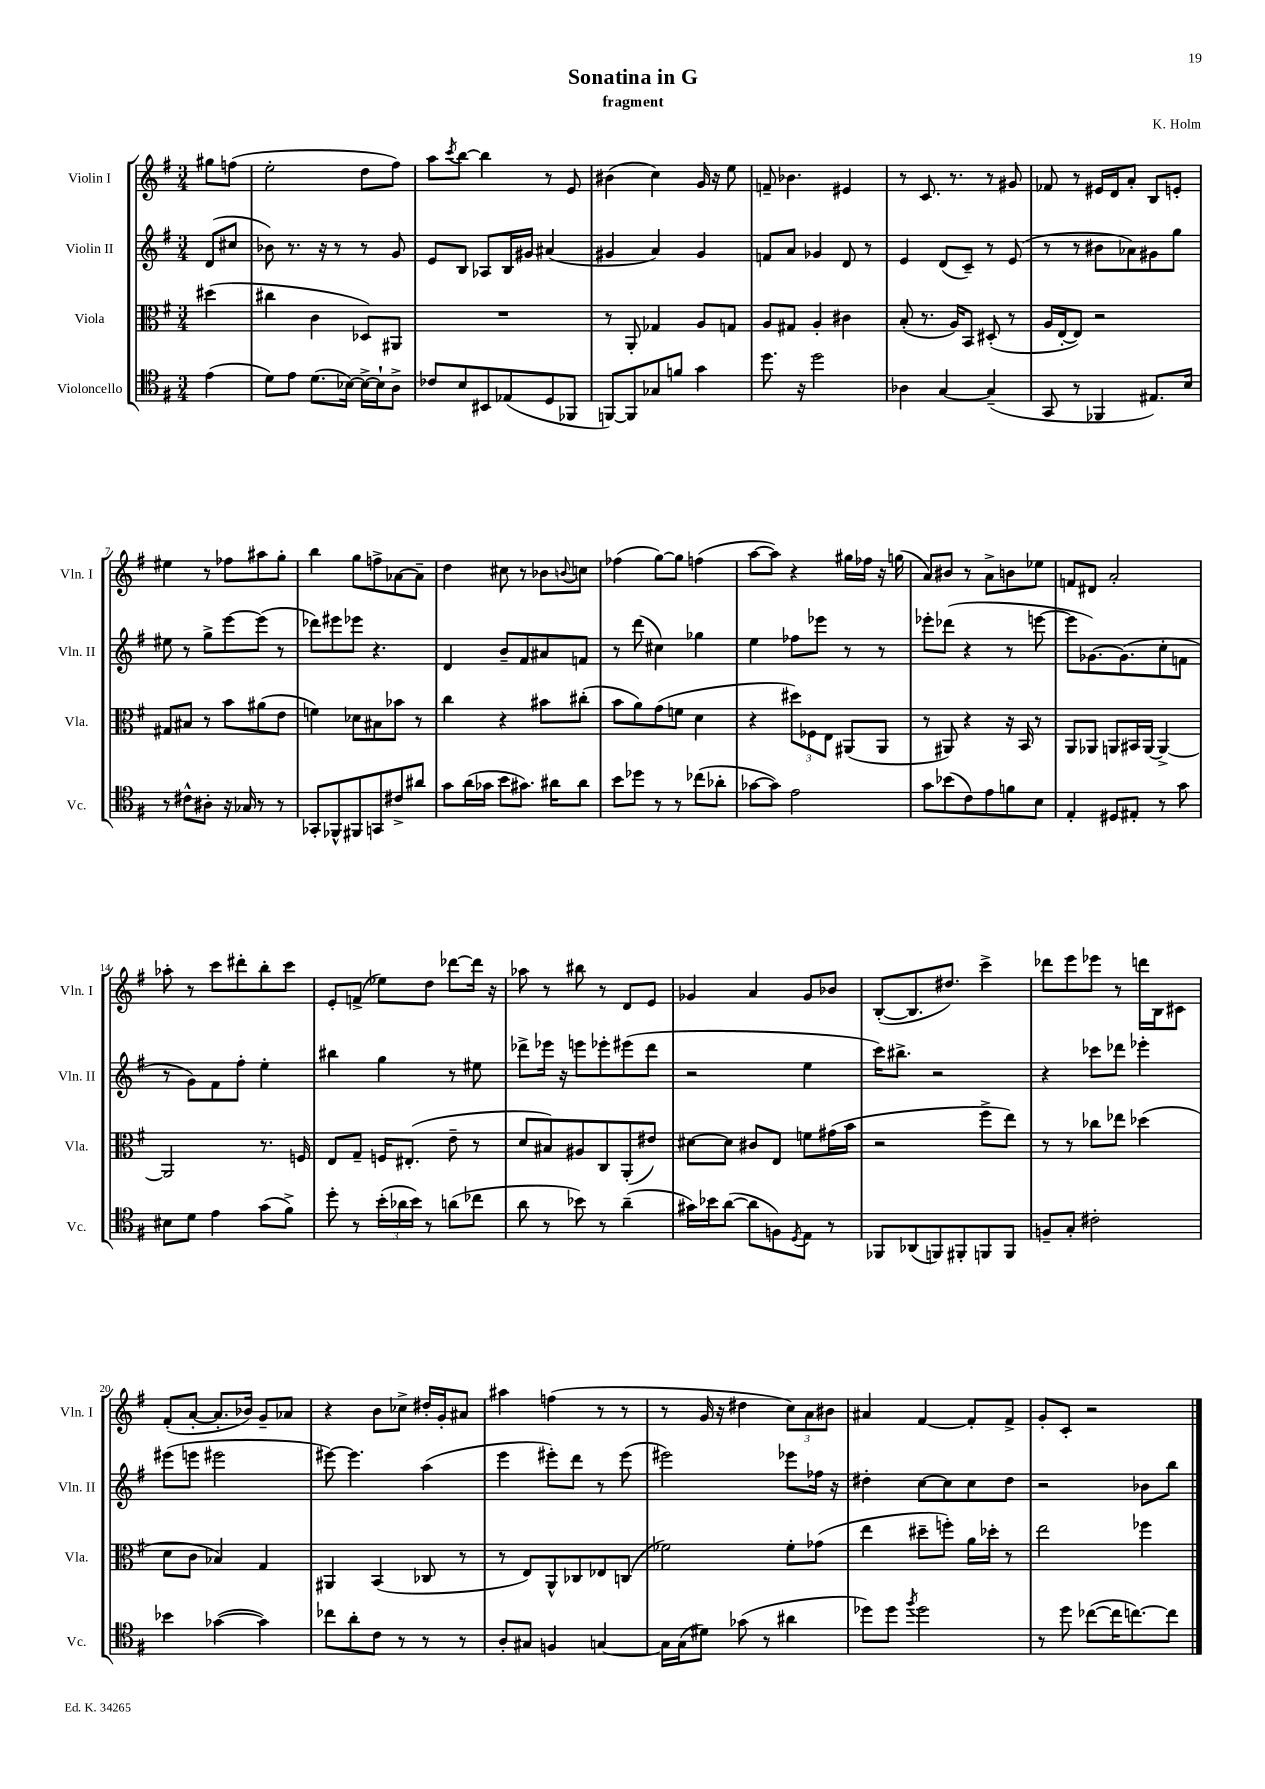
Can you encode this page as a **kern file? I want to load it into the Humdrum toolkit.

**kern	**kern	**kern	**kern
*staff4	*staff3	*staff2	*staff1
*clefC4	*clefC3	*clefG2	*clefG2
*k[f#]	*k[f#]	*k[f#]	*k[f#]
*M3/4	*M3/4	*M3/4	*M3/4
(4e	(4dd#	(8d	8gg#
.	.	8cc#	(8ff
=	=	=	=
8d)	4cc#	8b-)	2ee'
8e	.	8.r	.
(8.d	4c	.	.
.	.	16r	.
.	.	8r	.
[16B-)	.	.	.
16B-^_	8D-)	8r	8dd
16B-`]	.	.	.
8A^	8AA#	8g	8ff#)
=	=	=	=
8c-	2.r	8e	8aa
.	.	.	8qccc
8B	.	8B	[8bb
8BB#	.	8A-	4bb]
(8E-	.	16B	.
.	.	16g#	.
8D	.	(4a#	8r
8FF-	.	.	8e
=	=	=	=
[8FF)	8r	4g#	(4b#
8FF]	8AA'	.	.
8G-	4G-	4a)	4cc)
8f	.	.	.
4g	8A	4g#	16g
.	.	.	16r
.	8G	.	8ee
=	=	=	=
8.dd	8A	8f	8f~
.	8G#	8a	4.b-
16r	.	.	.
2dd	4A'	4g-	.
.	4c#	8d	4e#
.	.	8r	.
=	=	=	=
4A-	(8B'	4e	8r
.	8.r	.	8.c
[4G	.	(8d	.
.	16A)	.	8.r
.	8BB	8c~)	.
(4G~]	(8D#'	8r	8r
.	8r	(8e	8g#
=	=	=	=
8GG	16A	8r	8f-
.	[16E'	.	.
8r	8E])	8r	8r
4FF-	2r	8b#	16e#
.	.	.	16d
.	.	8a-)	8a'
8.E#)	.	8g#	8B
.	.	8gg	8e'
16B	.	.	.
=	=	=	=
8r	8G#	8ee#	4ee#
8c#^^	8B#	8r	.
8A#'	8r	8gg^	8r
16r	8b	[8eee	8ff-
16G-	.	.	.
8r	(8a#	(8eee]	8aa#
8r	8e	8r	8gg'
=	=	=	=
8GG-'	4f)	8ddd-)	4bb
8FF-^^	.	8eee#	.
8FF#	8d-	8eee-	8gg
8GG	8B#	4.r	8ff^
8c#^	8b-	.	[8a-
8a#	8r	.	8a-~]
=	=	=	=
8g	4cc	4d	4dd
(16a	.	.	.
16g-	.	.	.
8b	4r	8b~	8cc#
8.g#)	.	8f#	8r
.	8b#	8a#	8b-
16a#	.	.	.
.	.	.	8qqb
8a#	(8cc#'	8f	8cc
=	=	=	=
8b	8b	8r	(4ff-
8dd-	8a)	(8ddd	.
8r	(8g	4cc#)	[8gg)
8r	8f	.	8gg]
(8cc-	4d	4gg-	(4ff
8a-'	.	.	.
=	=	=	=
[8g-	4r	4ee	[8aa
8g-])	.	.	8aa])
2e	12dd#)	8ff-	4r
.	12F-	.	.
.	.	8eee-	.
.	12E	.	.
.	(8AA#	8r	16gg#
.	.	.	16ff-
.	8AA#	8r	16r
.	.	.	(16gg
=	=	=	=
8g	8r	8eee-'	8a)
(8b-	8AA#)	(8ddd-	8b#
8c)	4r	4r	8r
8e	.	.	8a^
8f	16r	8r	8b
.	16BB	.	.
8B	8r	[8eee	8ee-
=	=	=	=
4E'	8AA	8eee]	8f
.	8AA-	[8.g-)	8d#
8D#	8AA	.	2a'
.	.	(8.g-]	.
8E#'	16BB#	.	.
.	[16AA	.	.
8r	4AA^_	8cc'	.
8g	.	8f	.
=	=	=	=
8B#	2AA]	8r	8aa-'
8d	.	8g)	8r
4e	.	8f#	8ccc
.	.	8ff#'	8ddd#'
(8g	8.r	4ee'	8bb'
8f#^)	.	.	8ccc
.	16F	.	.
=	=	=	=
8dd'	8E	4bb#	8e'
8r	8G~	.	(8f^
(24b'	16F	4gg	8ee-)
24a-	.	.	.
.	(8.E#'	.	.
24b)	.	.	.
8r	.	.	8dd
(8a	8e~	8r	[8ddd-
8cc-	8r	8ee#	16ddd-]
.	.	.	16r
=	=	=	=
8a	8d	8ddd-^	8aa-
8r	8B#)	16eee-	8r
.	.	16r	.
8b-)	8A#	8eee	8bb#
8r	8C	8eee-'	8r
(4a~	(8AA'	(8eee#	8d
.	8e#)	8ddd-	8e
=	=	=	=
16g#)	[8d#	2r	4g-
16b-	.	.	.
([8a	8d#]	.	.
8a]	8c#	.	4a
8F)	8E	.	.
8qD	.	.	.
8E	8f	4ee	8g-
8r	(16g#	.	8b-
.	16b	.	.
=	=	=	=
8FF-	2r	16ccc)	([8B'
.	.	8.bb#^	.
(8AA-	.	.	8.B]
8FF)	.	2r	.
.	.	.	8.dd#)
8FF#'	.	.	.
8FF	8ff#^	.	4ccc^
8FF	8ee)	.	.
=	=	=	=
8F~	8r	4r	8ddd-
8G'	8r	.	8eee
2c#'	8cc-	8ccc-	8eee-
.	8ee-	8ddd-	8r
.	(4dd-	4eee-'	16ddd
.	.	.	16B
.	.	.	8c#
=	=	=	=
4b-	8d	(8eee#	(8f#'
.	8c	8eee	[8a'
([4g-	4B-)	2eee#	8.a']
.	.	.	16b-)
4g-])	4G	.	8g~
.	.	.	8a-
=	=	=	=
8cc-	4AA#	[8eee#)	4r
8a'	.	4.eee#]	.
8c	(4BB	.	8b
8r	.	.	8cc-^
8r	8C-	(4aa	16dd#'
.	.	.	16g'
8r	8r	.	8a#
=	=	=	=
8A'	8r	4eee	4aa#
8G#	8E)	.	.
4F	8AA^^	8eee#')	(4ff
.	8C-	8ddd	.
[4G	8E-	8r	8r
.	(8C	(8eee#	8r
=	=	=	=
16G]	2f-)	2eee#)	8r
(16G	.	.	.
8d#)	.	.	16g
.	.	.	16r
(8g-	.	.	4dd#
8r	.	.	.
4a#	8f-'	8eee-	12cc)
.	.	.	12a
.	(8g-	16ff-	.
.	.	.	12b#
.	.	16r	.
=	=	=	=
8dd-)	4ee	4dd#'	4a#
8dd-	.	.	.
8qff#	.	.	.
2dd-	8dd#~	[8cc	[4f#
.	8ff')	8cc]	.
.	16a	8cc	8f#']
.	16dd-'	.	.
.	8r	8dd#	8f#^
=	=	=	=
8r	2ee	2r	8g'
8dd	.	.	8c'
([8cc-	.	.	2r
16cc-]	.	.	.
[8.cc)	.	.	.
.	4ff-	8b-	.
8cc]	.	8bb	.
==	==	==	==
*-	*-	*-	*-
